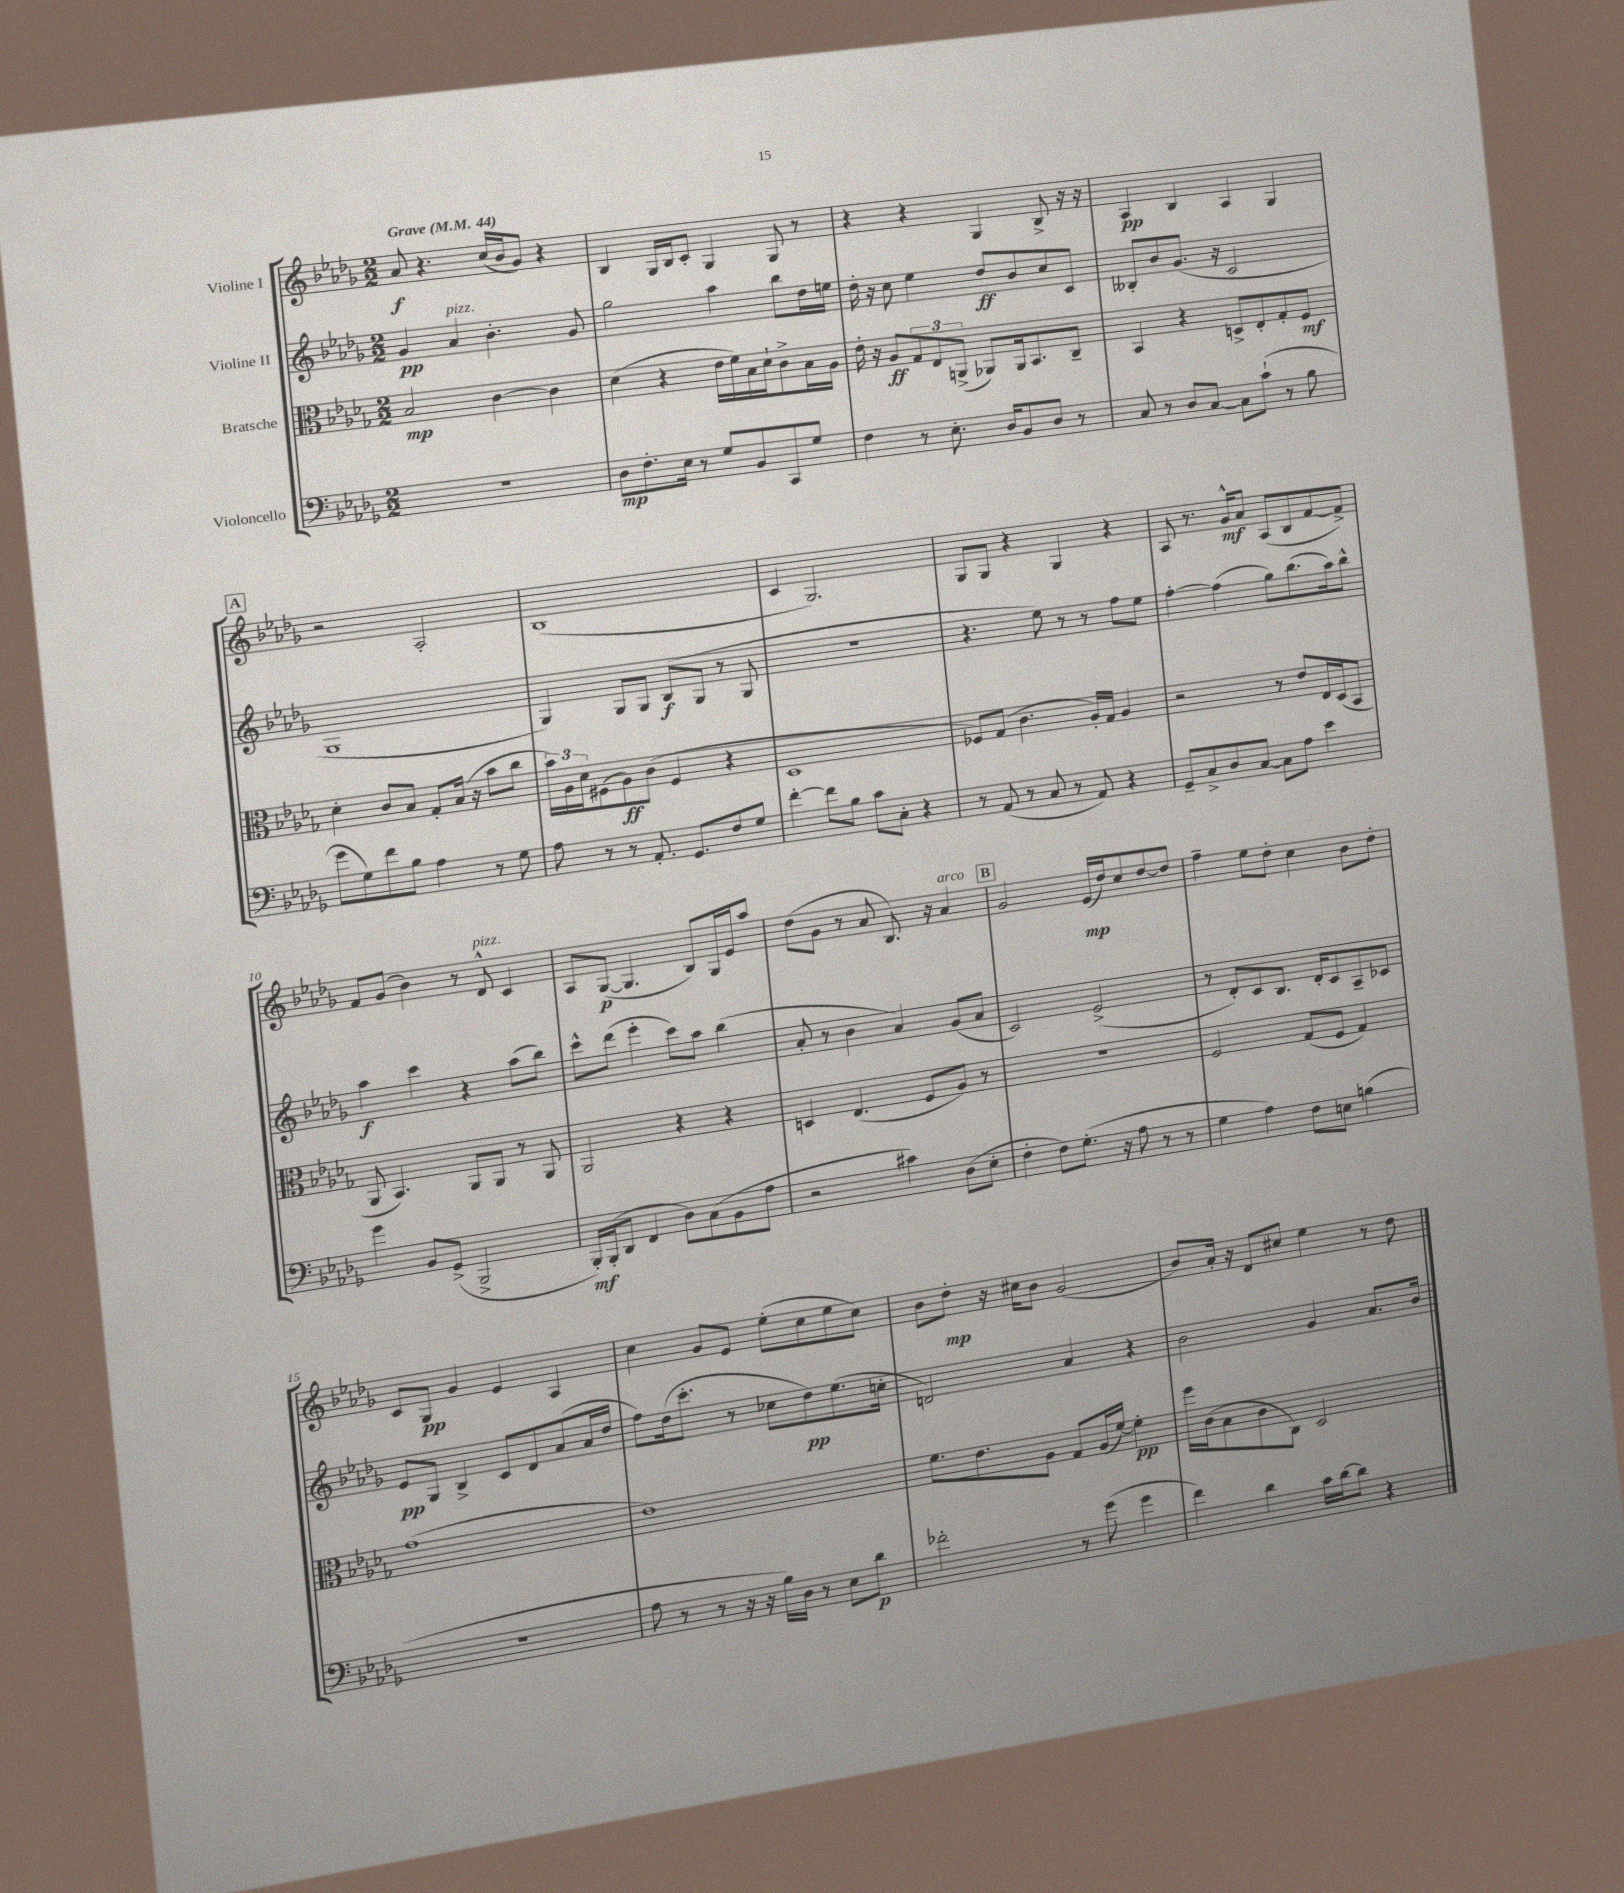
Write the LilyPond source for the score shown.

<<
\new StaffGroup <<
\new Staff = "s0" \with { instrumentName = "Violine I" } {
    \clef treble \key des \major \numericTimeSignature \time 2/2 \tempo "Grave" 4 = 44
    aes'8\f r4. c''16( bes'16 ges'8) r4 |
    bes4 ges16 bes16 c'8-. ges4 ges8 r8 |
    r4 r4 ges4 bes8-> r16 r16 |
    aes4\pp bes4 aes4 ges4 |
    \mark \markup { \box "A" } r2 aes2-. |
    bes1( |
    c'4 ges2.) |
    ges8 ges8 r4 ges4 r4 |
    aes8 r8. ges'16-^\mf aes'8 aes8( bes8 f'8~ f'8->) |
    f'8 ges'8( bes'4) r8 des'8-^^\markup { \italic "pizz." } c'4 |
    aes8 ges8~\p( ges4. bes8) ges16 ees'16 aes''8 |
    des''8( ges'8 r8 aes'8 bes8.) r16 aes'4^\markup { \italic "arco" } |
    \mark \markup { \box "B" } ges'2 ees'16\mp( des''16) c''8 des''8~ des''8 |
    f''4-- ees''8 des''8-. c''4 bes'8 des''8-. |
    c'8 ges8\pp ges'4 ees'4 aes4 |
    c''4 ges'8 ees'8 ees''8-.( c''8 ees''8 c''8) |
    bes'8 des''8-.\mp r16 cis''16 bes'8 ges'2( |
    bes'8) aes'16-. r16 des'8 cis''8 ees''4 r8 des''8 \bar "|." |
}
\new Staff = "s1" \with { instrumentName = "Violine II" } {
    \clef treble \key des \major \numericTimeSignature \time 2/2
    ges'4\pp aes'4^\markup { \italic "pizz." } bes'4.-. ges'8 |
    ges''2 aes''4 bes''8 des''16 e''16 |
    des''16-. r16 c''8 ees''4 des''8\ff bes'8 c''8 c'8 |
    beses8-. bes'8 ges'8.( r16 c'2 |
    \mark \markup { \box "A" } ges1 |
    ges4) ges8 ges8 bes8\f( ges8 r8 ges8 |
    r1 |
    r4. ees''8) r8 r8 f''8 ees''8 |
    f''4~-. f''4( ges''8) bes''8.( aes''16) bes''8-^ |
    aes''4\f c'''4 r4 aes''8( bes''8) |
    c'''8-^ des'''8( ees'''4-. c'''8) aes''8 bes''4( |
    aes'8-. r8 bes'4 aes'4) ges'8( aes'8 |
    \mark \markup { \box "B" } c'2) ees'2->( |
    r8 des'8-.) c'8 bes8. des'16-. c'8 aes8-- ces'8 |
    ees'8\pp ges8 bes4-> c'8 des'8 aes'8( aes'16 des''16 |
    f''8) des''16( c'''8.-. r8 ces''8 des''8\pp) ees''8.( c''16-. |
    d'2) aes'4 r4 |
    bes'2 ges'4 aes'8. bes'16 \bar "|." |
}
\new Staff = "s2" \with { instrumentName = "Bratsche" } {
    \clef alto \key des \major \numericTimeSignature \time 2/2
    bes2\mp c'4~ c'4 |
    des'4( r4 ees'16 f'16) bes16 des'16-! c'8-> bes16 aes16 |
    ees'16-. r16 aes8\ff \tuplet 3/2 { ges8 ees8 a,8->( } aes,8) aes,16 bes,8. c8-- |
    bes,4 r4 d8-> ees8-. ges8-. f8\mf |
    \mark \markup { \box "A" } des'4-. c'8 bes8 ges8-. bes16( r16 bes'8 c''8 |
    \tuplet 3/2 { bes'16) aes16 des'16 } fis8( aes8\ff) c'8( fis4 r4 |
    des1 |
    fes8) ges8( c'4. aes16-.) ges16 aes4 |
    r2 r8 ees'8 ees16 des16( bes,8 |
    aes,8 bes,4.) aes,8 aes,8 r8 aes,8 |
    aes,2 r4 r4 |
    d4 ees4.( f8 aes8) r8 |
    \mark \markup { \box "B" } R1 |
    f2 ges8( f8 ges4) |
    ges'1( |
    ees'1) |
    f'8. ees'8. aes8 ges8 aes16( f'16~) f'4-.\pp |
    f''16 c'16( bes8 c'8 c8) des2 \bar "|." |
}
\new Staff = "s3" \with { instrumentName = "Violoncello" } {
    \clef bass \key des \major \numericTimeSignature \time 2/2
    r1 |
    des8\mp f8.-. ees16 r8 ges8 bes,8 c,8 ges8 |
    f4 r8 ees8.-. des16 bes,8 des8 r8 |
    c8 r8 des8 c8~ c8 c'8-!( r8 bes8 |
    \mark \markup { \box "A" } ges'8 ges8) f'8 bes8 aes4 r8 ges8 |
    aes8 r8 r8 aes,8.-. ges,8. f8 ges8 |
    f'4~-. f'8 bes8 c'8 c8-. r4 |
    r8 aes,8( r8 c8 r8 aes,8) r4 |
    ges,8-- c8-> des8 c8~ c8 aes8 ees'4 |
    ges'4 bes,8 ges,8->( bes,,2-> |
    bes,,16-.\mf) bes,,16-.( des,8 f,4 des8) c8( bes,8 aes8 |
    r2 cis'4) des8( ees8-. |
    \mark \markup { \box "B" } f4-. f8) ges8.-.( r16 aes8 r8 r8 |
    ges4 aes4) f8 e8 b4( |
    R1 |
    aes8 r8 r8 r16 r16 bes16) des16 r8 ees8 des'8\p |
    fes'2-. r8 ges'8( ges'4 |
    f'4) des'4 c'16 des'16~ des'8 r4 \bar "|." |
}
>>
>>
